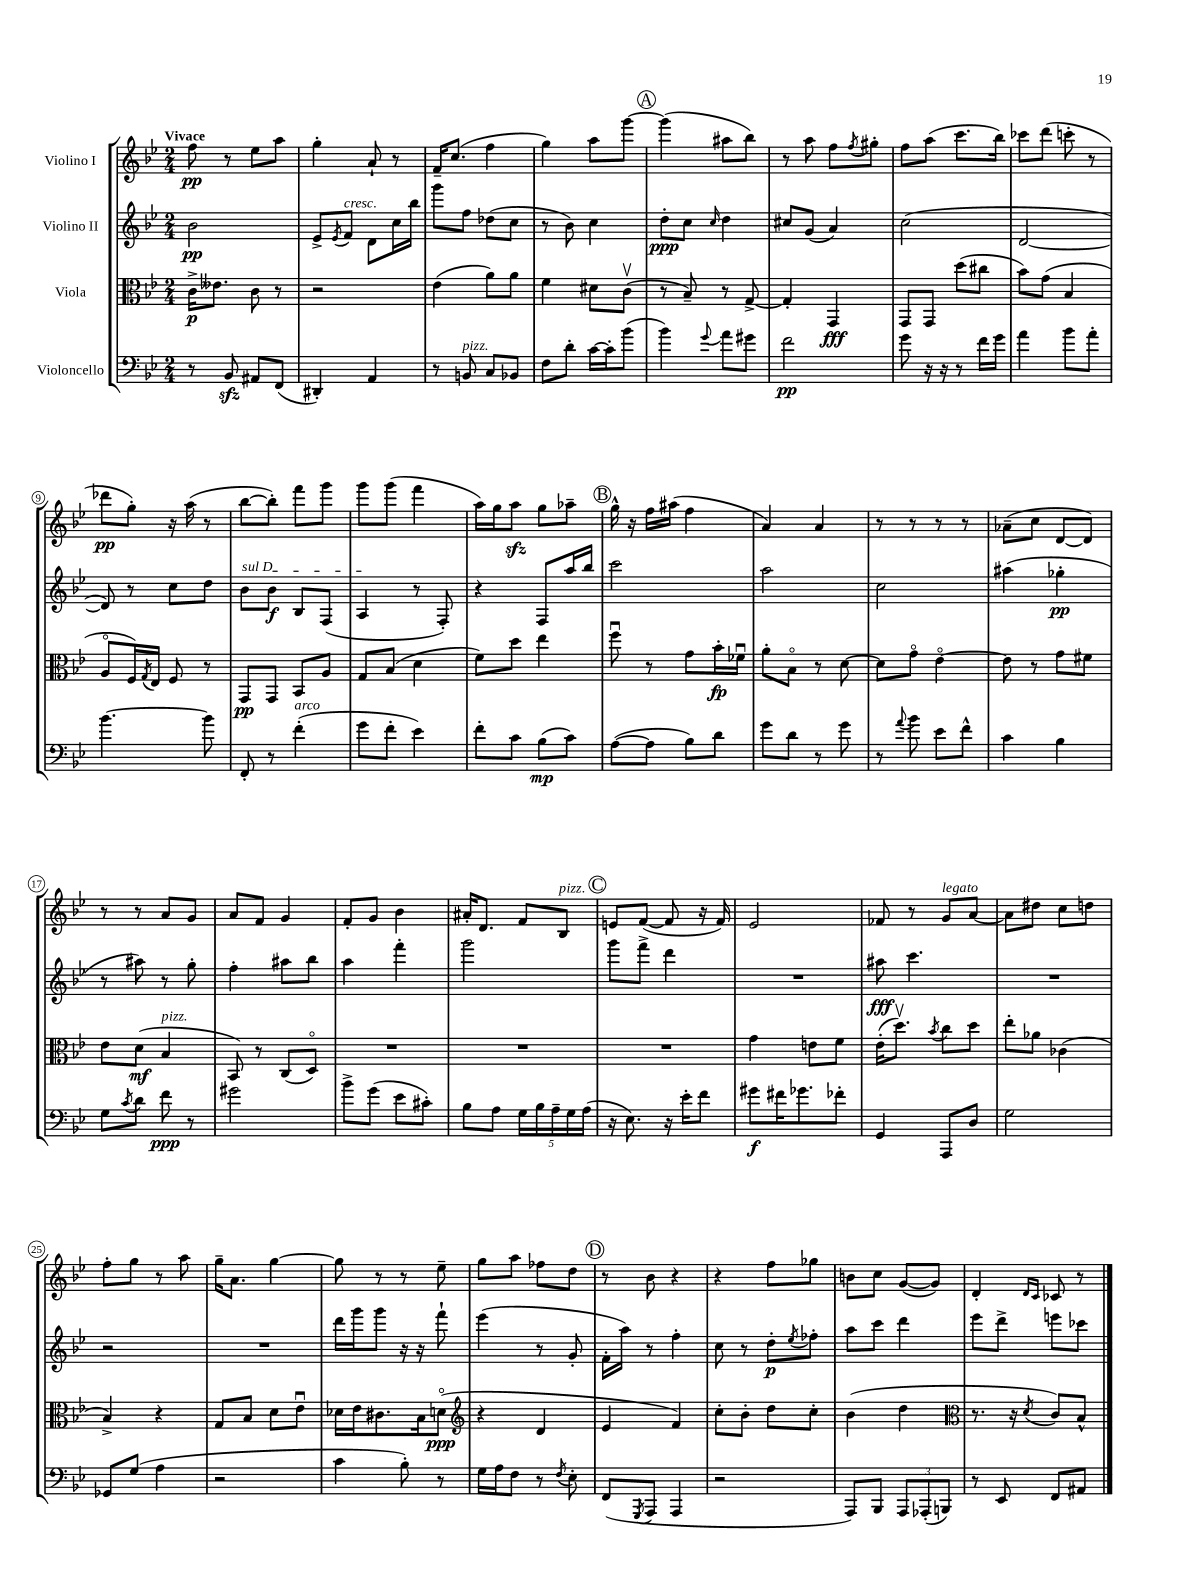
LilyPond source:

<<
\new StaffGroup <<
\new Staff = "s0" \with { instrumentName = "Violino I" } {
    \clef treble \key bes \major \numericTimeSignature \time 2/4 \tempo "Vivace"
    f''8\pp r8 ees''8 a''8 |
    g''4-. a'8-! r8 |
    f'16-- c''8.( f''4 |
    g''4) a''8 g'''8~ |
    \mark \markup { \circle "A" } g'''4( ais''8 bes''8) |
    r8 a''8 f''8 \acciaccatura { f''8 } gis''8-. |
    f''8 a''8( c'''8. bes''16) |
    ces'''8 d'''8( c'''8-. r8 |
    des'''8\pp g''8-.) r16 a''16( r8 |
    bes''8~ bes''8-.) f'''8 g'''8 |
    g'''8 g'''8( f'''4 |
    a''16) g''16 a''8\sfz g''8 aes''8-- |
    \mark \markup { \circle "B" } g''16-^ r16 f''16 ais''16( f''4 |
    a'4) a'4 |
    r8 r8 r8 r8 |
    aes'8--( c''8 d'8~ d'8) |
    r8 r8 a'8 g'8 |
    a'8 f'8 g'4 |
    f'8-. g'8 bes'4 |
    ais'16-. d'8. f'8 bes8^\markup { \italic "pizz." } |
    \mark \markup { \circle "C" } e'8 f'8~( f'8 r16 f'16) |
    ees'2 |
    fes'8 r8 g'8^\markup { \italic "legato" } a'8~ |
    a'8 dis''8 c''8 d''8 |
    f''8-. g''8 r8 a''8 |
    g''16-- a'8. g''4~ |
    g''8 r8 r8 ees''8-- |
    g''8 a''8 fes''8 d''8 |
    \mark \markup { \circle "D" } r8 bes'8 r4 |
    r4 f''8 ges''8 |
    b'8 c''8 g'8~( g'8) |
    d'4-. \grace { d'16 c'16 } ces'8 r8 \bar "|." |
}
\new Staff = "s1" \with { instrumentName = "Violino II" } {
    \clef treble \key bes \major \numericTimeSignature \time 2/4
    bes'2\pp |
    ees'8-> \acciaccatura { ees'8 } f'8^\markup { \italic "cresc." } d'8 c''16 bes''16 |
    g'''8 f''8 des''8( c''8 |
    r8 bes'8) c''4 |
    \mark \markup { \circle "A" } d''8-.\ppp c''8 \grace { c''16 } d''4 |
    cis''8 g'8( a'4) |
    c''2( |
    d'2~ |
    d'8) r8 c''8 d''8 |
    \once \override TextSpanner.bound-details.left.text = \markup { \italic "sul D" } bes'8\startTextSpan bes'8\f bes8 f8( |
    a4\stopTextSpan r8 f8-.) |
    r4 f8 a''16 bes''16 |
    \mark \markup { \circle "B" } c'''2 |
    a''2 |
    c''2 |
    ais''4( ges''4-.\pp |
    r8 ais''8) r8 g''8-. |
    f''4-. ais''8 bes''8 |
    a''4 f'''4-. |
    g'''2 |
    \mark \markup { \circle "C" } g'''8 f'''8-> d'''4 |
    R2 |
    ais''8\fff c'''4. |
    R2 |
    r2 |
    R2 |
    d'''16 g'''16 g'''8 r16 r16 f'''8-! |
    ees'''4( r8 g'8-. |
    \mark \markup { \circle "D" } f'16-. a''16) r8 f''4-. |
    c''8 r8 d''8-.\p \acciaccatura { ees''8 } fes''8-. |
    a''8 c'''8 d'''4 |
    ees'''8 d'''8-> e'''8 ces'''8 \bar "|." |
}
\new Staff = "s2" \with { instrumentName = "Viola" } {
    \clef alto \key bes \major \numericTimeSignature \time 2/4
    c'16->\p eeses'8. c'8 r8 |
    r2 |
    ees'4( a'8) a'8 |
    f'4 dis'8 c'8\upbow( |
    \mark \markup { \circle "A" } r8 bes8--) r8 g8~-> |
    g4-. g,4\fff |
    g,8 g,8 d''8( cis''8 |
    bes'8) g'8( bes4 |
    a8\flageolet f16) \acciaccatura { g8 } ees16 f8 r8 |
    g,8\pp g,8 bes,8 a8 |
    g8 bes8( d'4 |
    f'8) d''8 ees''4 |
    \mark \markup { \circle "B" } f''8\downbow r8 g'8 bes'16-.\fp fes'16\downbow |
    a'8-. bes8\flageolet r8 d'8~ |
    d'8 g'8\flageolet ees'4~\flageolet |
    ees'8 r8 g'8 fis'8 |
    ees'8 d'8\mf( bes4^\markup { \italic "pizz." } |
    bes,8) r8 c8( d8\flageolet) |
    R2 |
    R2 |
    \mark \markup { \circle "C" } R2 |
    g'4 e'8 f'8 |
    ees'16-.( d''8.\upbow) \acciaccatura { bes'8 } c''8 d''8 |
    ees''8-. aes'8 ces'4( |
    bes4->) r4 |
    g8 bes8 d'8 ees'8\downbow |
    des'16 ees'16 cis'8. bes16 d'8\flageolet\ppp( |
    \clef treble r4 d'4 |
    \mark \markup { \circle "D" } ees'4 f'4) |
    c''8-. bes'8-. d''8 c''8-. |
    bes'4( d''4 |
    \clef alto r8. r16 \acciaccatura { d'8 } c'8) bes8-^ \bar "|." |
}
\new Staff = "s3" \with { instrumentName = "Violoncello" } {
    \clef bass \key bes \major \numericTimeSignature \time 2/4
    r8 bes,8\sfz ais,8 f,8( |
    dis,4-.) a,4 |
    r8 b,8^\markup { \italic "pizz." } c8 bes,8 |
    f8 d'8-. c'16~ c'16-. bes'8( |
    \mark \markup { \circle "A" } bes'4) \appoggiatura { g'8 } a'8 gis'8 |
    f'2\pp |
    g'8 r16 r16 r8 f'16 g'16 |
    a'4 bes'8 a'8-. |
    bes'4.~ bes'8 |
    f,8-. r8 f'4-.^\markup { \italic "arco" }( |
    g'8 f'8-. ees'4) |
    f'8-. c'8 bes8\mp( c'8) |
    \mark \markup { \circle "B" } a8~( a8 bes8) d'8 |
    g'8 d'8 r8 g'8 |
    r8 \appoggiatura { a'8 } bes'8 ees'8 f'8-^ |
    c'4 bes4 |
    g8 \acciaccatura { c'8 } d'8 f'8\ppp r8 |
    gis'2 |
    bes'8-> g'8( ees'8 cis'8-.) |
    bes8 a8 \tuplet 5/4 { g16 bes16 a16-- g16 a16( } |
    \mark \markup { \circle "C" } r16 ees8.) r16 ees'16-. f'8 |
    gis'8\f fis'16 ges'8. fes'8-. |
    g,4 a,,8 d8 |
    g2 |
    ges,8 g8( a4 |
    r2 |
    c'4 bes8-.) r8 |
    g16 a16 f8 r8 \acciaccatura { f8 } ees8-. |
    \mark \markup { \circle "D" } f,8( \acciaccatura { g,,8 } a,,8 a,,4 |
    r2 |
    a,,8) bes,,8 \tuplet 3/2 { a,,8 aes,,8-.( b,,8) } |
    r8 ees,8 f,8 ais,8 \bar "|." |
}
>>
>>
\layout { \context { \Score \override BarNumber.stencil = #(make-stencil-circler 0.1 0.3 ly:text-interface::print) } }
